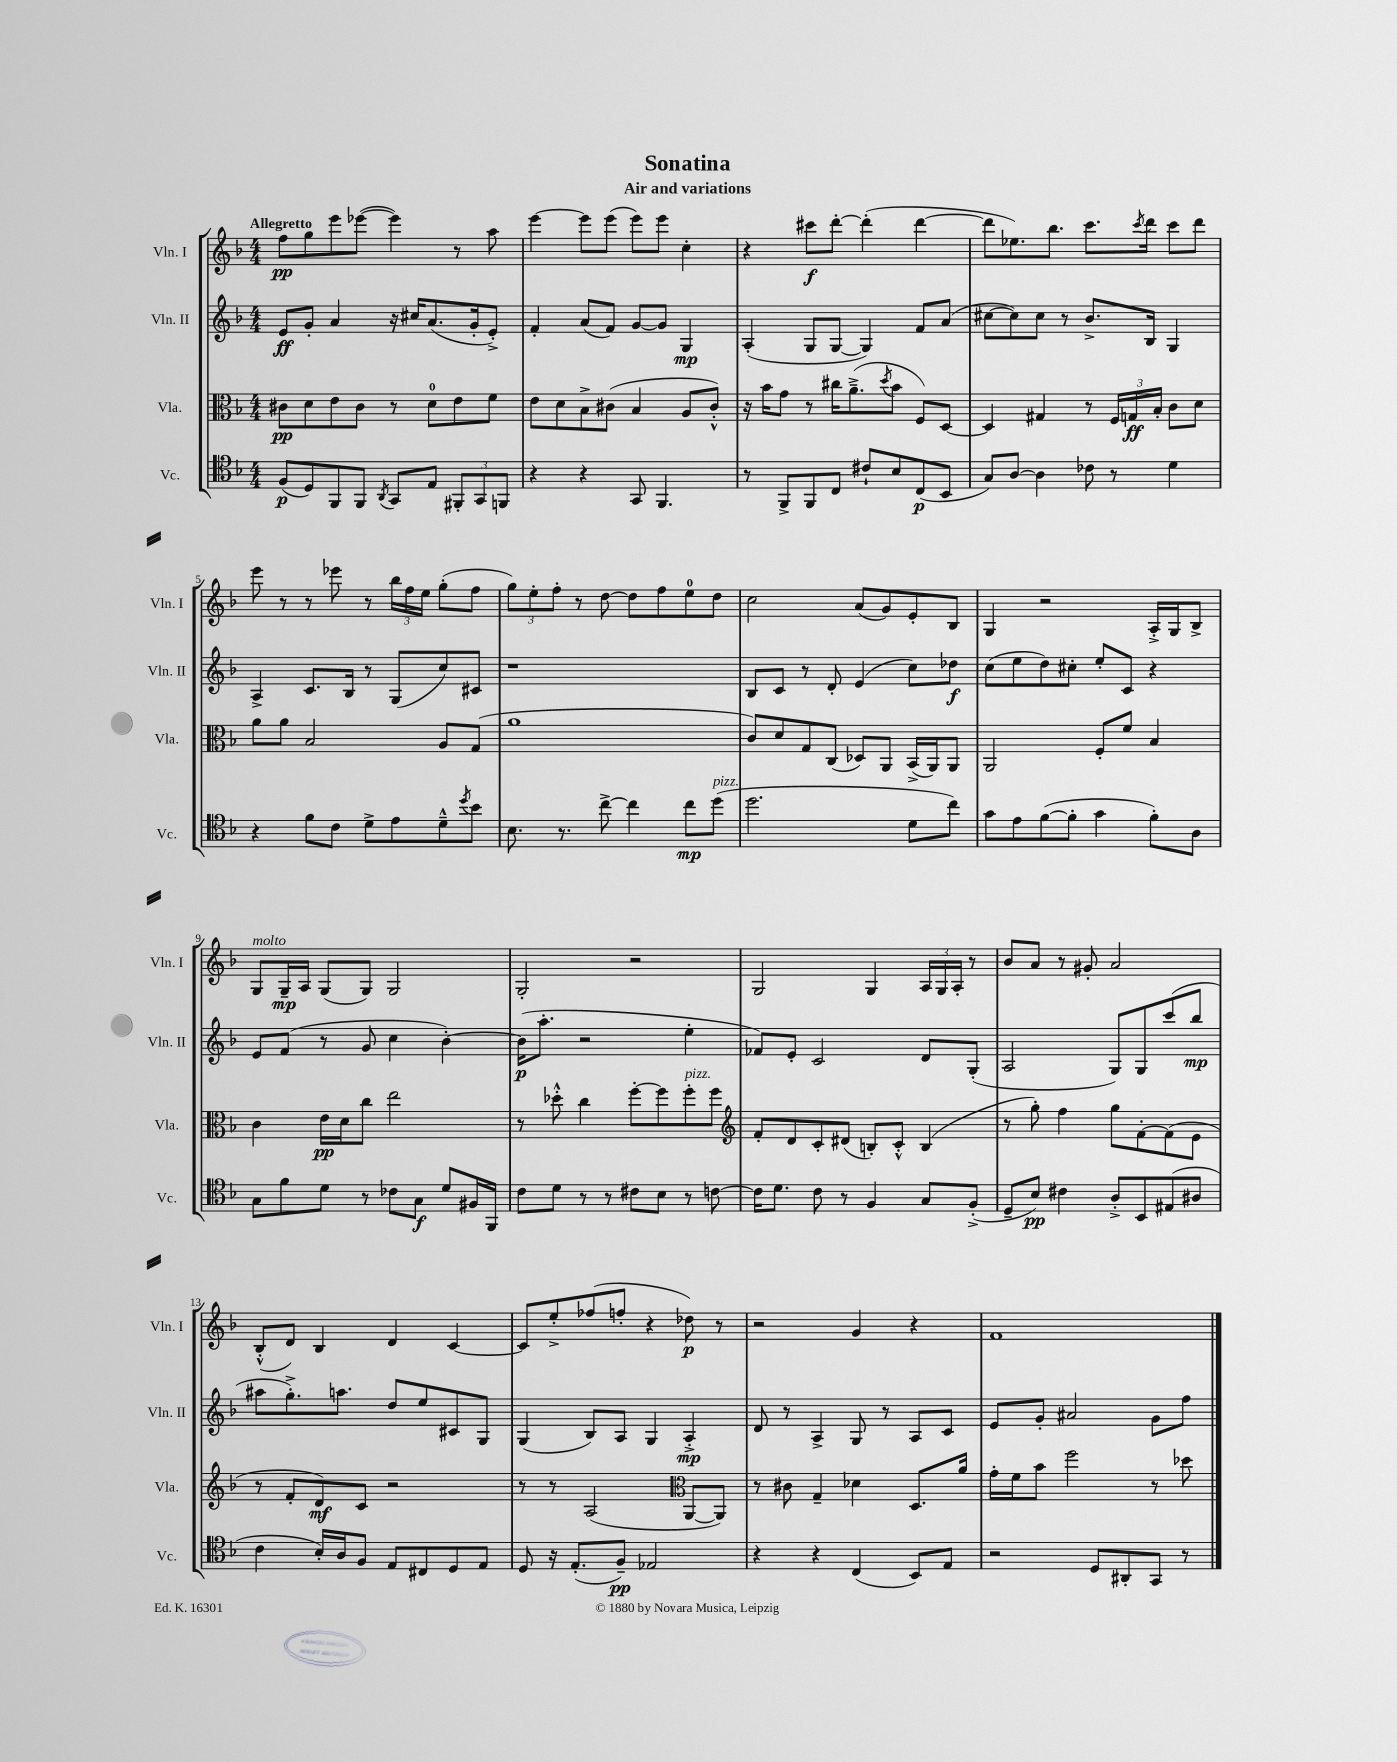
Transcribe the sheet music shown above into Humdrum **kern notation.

**kern	**kern	**kern	**kern
*staff4	*staff3	*staff2	*staff1
*clefC4	*clefC3	*clefG2	*clefG2
*k[b-]	*k[b-]	*k[b-]	*k[b-]
*M4/4	*M4/4	*M4/4	*M4/4
(8F	8c#	8e	8ff
8D)	8d	8g'	8gg
8FF	8e	4a	8eee
8FF	8c#	.	([8eee-
8qAA	.	.	.
8GG	8r	16r	4eee-])
.	.	16cc#	.
8E	8d	(8.a	.
12FF#'	8e	.	8r
.	.	16g'	.
12GG	.	.	.
.	8f	8e'^)	8aa
12FF	.	.	.
=	=	=	=
4r	8e	4f'	[4eee
.	8d	.	.
4r	8B-^	(8a	8eee]
.	(8c#	8f)	(8eee
8GG	4B-	[8g	8eee)
4.FF	.	8g]	8eee
.	8A	4G	4cc'
.	8c#'^^)	.	.
=	=	=	=
8r	16r	(4A'	4r
.	16b-	.	.
8FF^	8g	.	.
8FF	8r	8G	8ccc#
8C	16cc#	[8G	[8ddd'
.	(8.a~^	.	.
8c#`	.	4G])	(4ddd']
.	8qdd	.	.
8B-	8b-	.	.
(8C	8F)	8f	[4ddd
8BB-	[8D	(8a	.
=	=	=	=
8G)	4D]	[8cc#	8ddd]
[8A	.	8cc#])	8.ee-)
4A]	4G#	8cc#	.
.	.	.	8.bb-
.	.	8r	.
8c-	8r	8.b-^	8.ccc
8r	24F	.	.
.	24G	.	.
.	.	.	8qccc
.	.	16B-	16ddd
.	24B-'	.	.
4d	8c	4G	8ccc
.	8d	.	8ddd
=	=	=	=
4r	8a	4A^	8eee
.	8a	.	8r
8f	2B-	8.c	8r
8c	.	.	8eee-
.	.	16B-	.
8d^	.	8r	8r
8e	.	(8G	24bb-
.	.	.	24ff
.	.	.	24ee
8d~^^	8A	8cc)	(8gg'
8qdd	.	.	.
8b-	(8G	8c#	8ff
=	=	=	=
8.B-	1a	1r	12gg)
.	.	.	12ee'
.	.	.	12ff'
8.r	.	.	.
.	.	.	8r
[8cc^	.	.	[8dd
4cc]	.	.	8dd]
.	.	.	8ff
8cc	.	.	8ee
(8dd	.	.	8dd
=	=	=	=
2.dd	8c)	8B-	2cc
.	8d	8c	.
.	8G	8r	.
.	(8C	8d'	.
.	8D-)	(4e	(8a
.	8AA	.	8g)
8d	(16BB-^	8cc)	8e'
.	16AA)	.	.
8cc)	8AA	8dd-	8B-
=	=	=	=
8g	2AA	(8cc	4G
8e	.	8ee	.
([8f	.	8dd)	2r
8f']	.	8cc#'	.
4g	8F'	8ee'	.
.	8f	8c	.
8f')	4B-	4r	16A'^
.	.	.	16G
8A	.	.	8B-^
=	=	=	=
8G	4c	8e	8G
8f	.	(8f	16G~
.	.	.	16A
8d	16e	8r	(8G
.	16d	.	.
8r	8cc	8g	8G)
8c-	2ee	4cc	2G
8G	.	.	.
8d	.	[4b-')	.
16F#	.	.	.
16FF	.	.	.
=	=	=	=
8c	8r	(16b-]	2G'
.	.	8.aa'	.
8d	8dd-'^^	.	.
8r	4cc	2r	.
8r	.	.	.
8c#	[8ff'	.	2r
8B-	8ff]	.	.
8r	8ff'	4ee'	.
[8c	8ff	.	.
=	=	=	=
*	*clefG2	*	*
16c]	8f'	8f-)	2G
8.d	.	.	.
.	8d	8e'	.
8c	8c'	2c	.
8r	(8d#	.	.
4F	8B')	.	4G
.	8c'^^	.	.
8G	(4B	8d	24A
.	.	.	24G
.	.	.	24A'
(8F'^	.	(8G'	8r
=	=	=	=
8D~	8r	2A	8b-
8B-)	8gg')	.	8a
4c#	4ff	.	8r
.	.	.	8g#'
8A'^	8gg	8G)	2a
8BB-	[8f'	8G	.
(8E#	(8f]	(8ccc	.
8A#	8e	8bb-	.
=	=	=	=
4c	8r	8aa#	(8B-'^^
.	8f'	8.gg'^)	8d)
16B-')	8d)	.	4B-
16A	.	8.aa	.
8F	8c	.	.
8E	2r	8dd	4d
8C#	.	8ee	.
8D	.	8c#	[4c
8E	.	8G	.
=	=	=	=
8D	8r	(4G	8c]
16r	8r	.	8ee'^
(8.E'	.	.	.
.	(2A	8B-)	(8ff-
8F~)	.	8A	8ff'
2E-	.	4G	4r
*	*clefC3	*	*
.	[8AA	4A'^	8dd-)
.	8AA])	.	8r
=	=	=	=
4r	8r	8d	2r
.	8c#	8r	.
4r	4G~	4A^	.
(4C	4d-	8G	4g
.	.	8r	.
8BB-)	8.D	8A	4r
8E	.	8c	.
.	16a	.	.
=	=	=	=
2r	16g'	8e	1f
.	16f	.	.
.	8b-	8g'	.
.	2ff	2a#	.
8D	.	.	.
8AA#'	.	.	.
8GG	8r	8g	.
8r	8dd-	8ff	.
==	==	==	==
*-	*-	*-	*-
